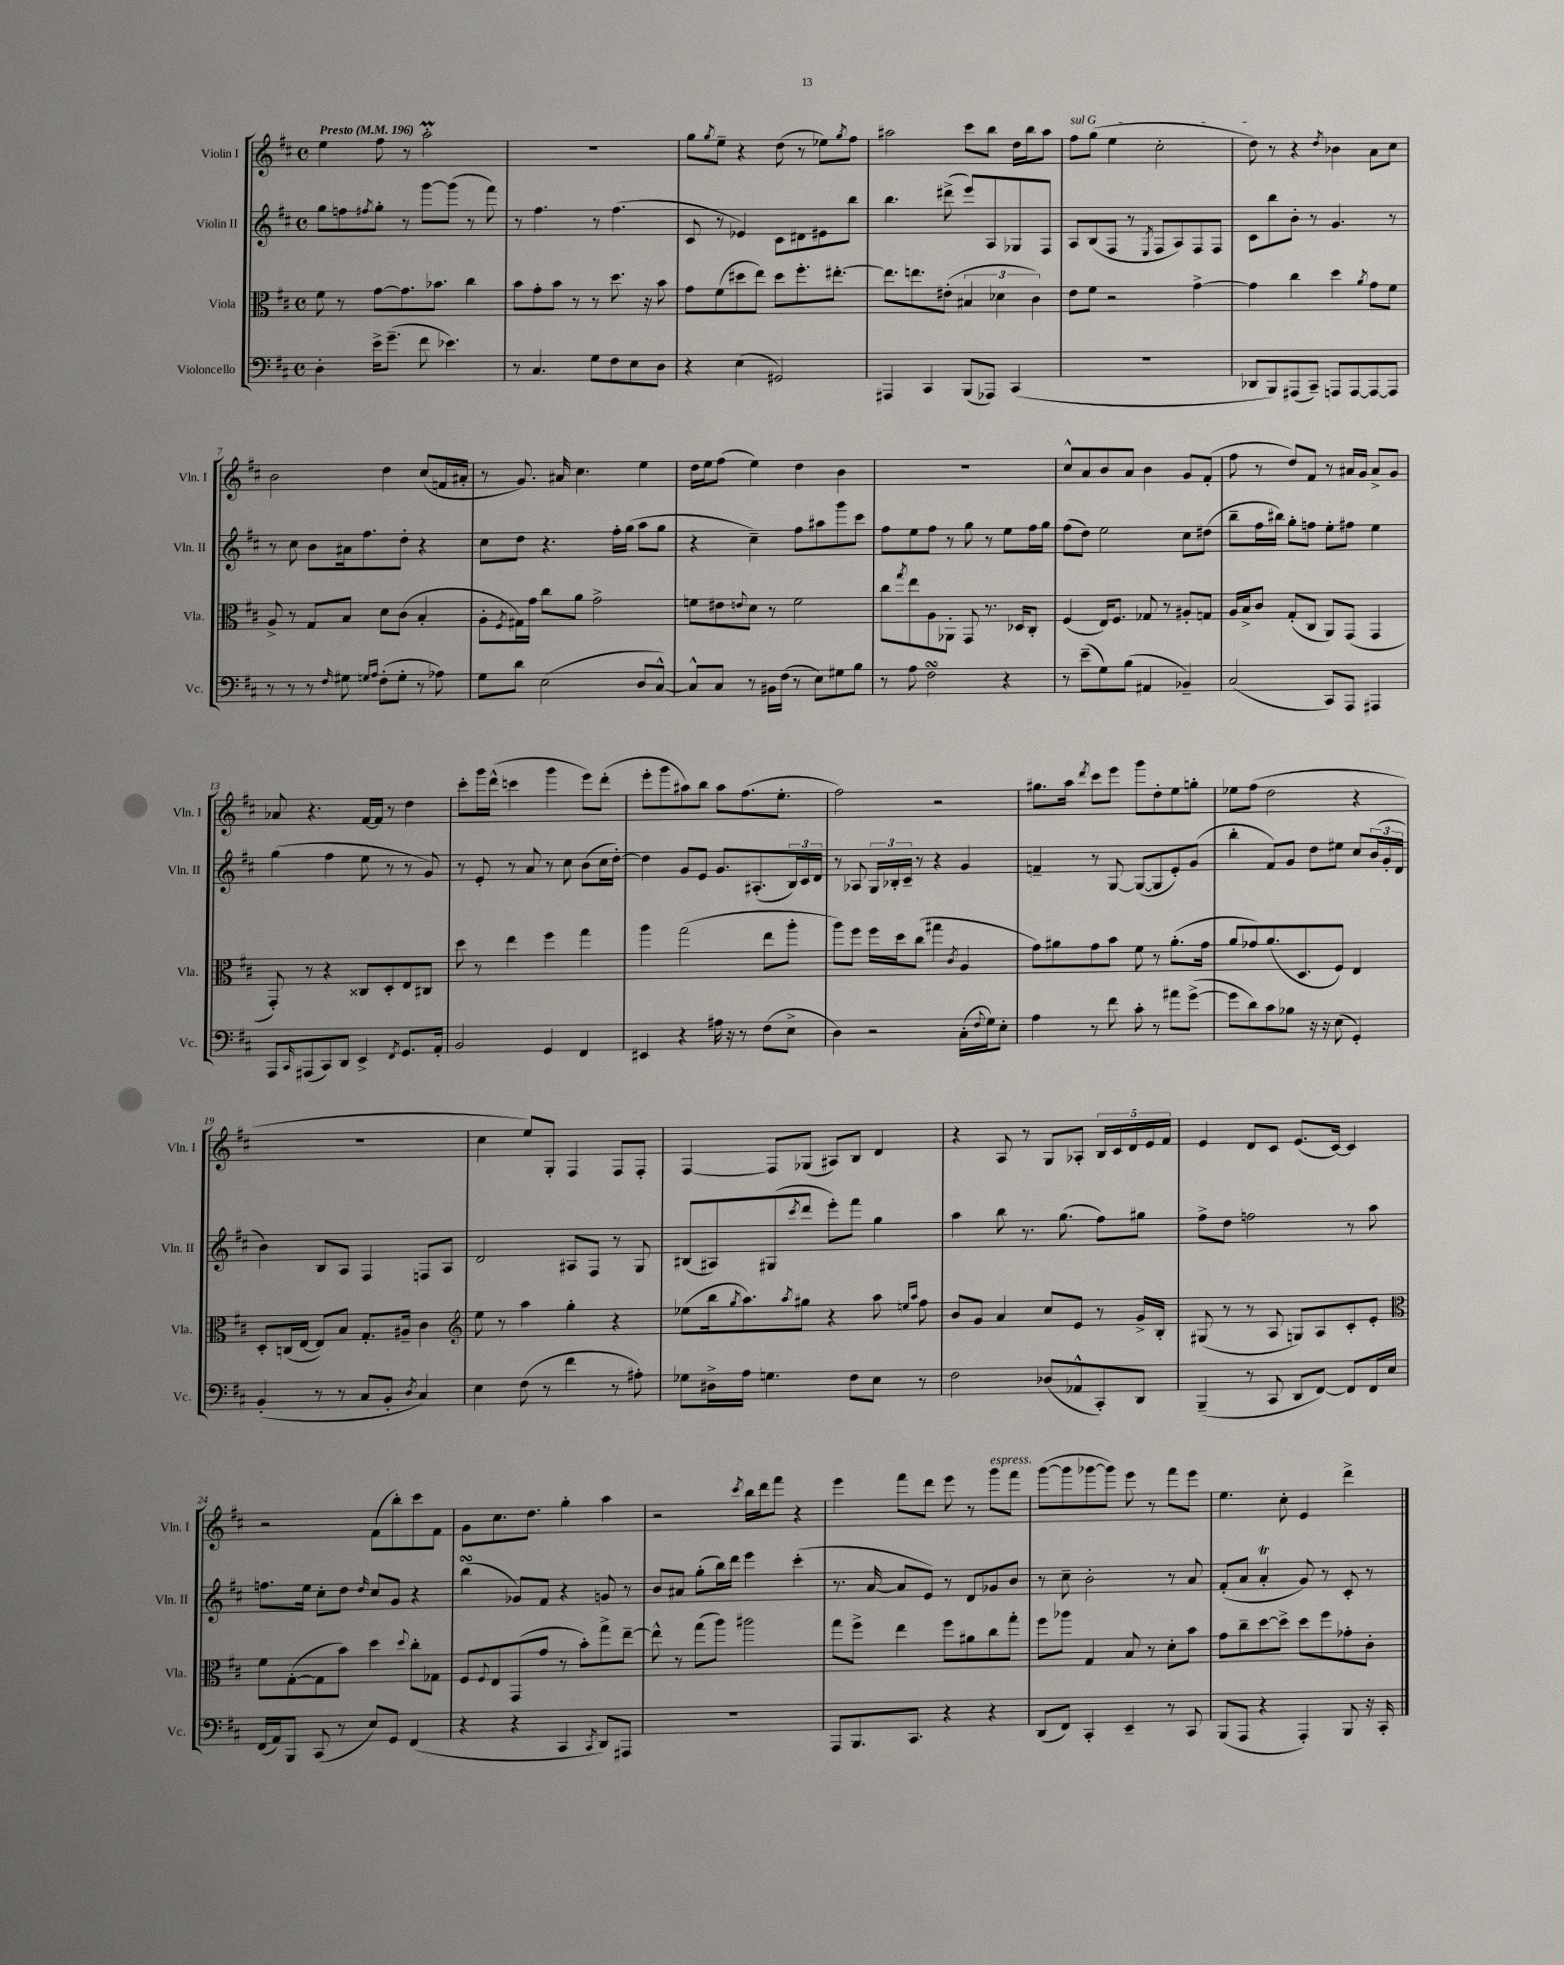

**kern	**kern	**kern	**kern
*part4	*part3	*part2	*part1
*staff4	*staff3	*staff2	*staff1
*I"Violoncello	*I"Viola	*I"Violin II	*I"Violin I
*I'Vc.	*I'Vla.	*I'Vln. II	*I'Vln. I
*clefF4	*clefC3	*clefG2	*clefG2
*k[f#c#]	*k[f#c#]	*k[f#c#]	*k[f#c#]
*M4/4	*M4/4	*M4/4	*M4/4
*met(c)	*met(c)	*met(c)	*met(c)
*MM196	*MM196	*MM196	*MM196
=1	=1	=1	=1
!	!	!	!LO:TX:a:B:t=Presto
4D'\	8f#\	8gg\L	4ee\
.	8r	8ffn\	.
.	.	8qff#X/	.
16e^\KL	[8g\L	8gg'\J	8ff#\
(8.g~\J	.	.	.
.	8.g\]	8r	8r
8f#\	.	[8ggg\L	2aaM'\
.	8.b-X\J	.	.
4.e-X\)	.	(8ggg\J]	.
.	4cc#\	8r	.
.	.	8fff#\)	.
=2	=2	=2	=2
8r	8b\L	8r	1r
4.C#/	8g'\	4.ff#\	.
.	8b\J	.	.
.	8r	.	.
8G\L	8r	8r	.
8F#\	8.dd\	(4.ff#\	.
8E\	.	.	.
.	16r	.	.
8D\J	8b\	.	.
=3	=3	=3	=3
4r	8g\L	8c#/	8gg\L
.	.	.	8qgg/
.	(8f#\	8r	8ee~\J
(4E\	8dd#X\	4e-X/)	4r
.	8ee\J)	.	.
2GG#X/)	8dd#\L	8c#\L	(8dd\
.	8.ff#'\	8d#X\	8r
.	.	8e#X\	8ee-X\L)
.	[8.ee#X'\J	.	.
.	.	.	8qgg/
.	.	8bb\J	8ff#\J
=4	=4	=4	=4
4AAA#X/	8.ee#\L]	4.bb\	2aa#X\
.	8.een\	.	.
4CC#/	.	.	.
.	(8e#X'\J	(8ddd#X^\	.
(8BBB/L	6B#X/	8eee/L)	8ccc#\L
8AAA-X/J)	.	8A/	8bb\J
.	6d-X\	.	.
(4CC#/	.	8G-X/	16dd\LL
.	.	.	16bb\J
.	6c#\)	.	.
.	.	8F#/J	8aa#\J
=5	=5	=5	=5
!	!	!	!LO:TX:a:i:t=sul G
1r	8e\L	8A/L	8ff#\L
.	8f#\J	(8B/	(8gg\J
.	2r	8F#/J	4ee\
.	.	8r	.
.	.	8qE/	.
.	.	8F#/L	2cc#'\
.	.	8A/)	.
.	[4g^\	8F#/	.
.	.	8F#/J	.
=6	=6	=6	=6
8DD-X/L	4g\]	8c#\L	8dd\)
8BBB/)	.	8bb\	8r
(8AAA#X/	4cc#\	8b'\J	4r
8CC#~/J)	.	8r	.
.	.	.	8qdd/
8AAAn/L	4dd\	4.g/	4b-X\
[8AAA/	.	.	.
.	8qa/	.	.
8AAA/_	8g\L	.	8a\L
8AAA/J]	8f#\J	8r	8cc#\J
!!LO:LB:g=z
=7	=7	=7	=7
8r	8A^/	8r	2b\
8r	8r	8cc#\	.
8r	8G/L	8b\L	.
16qqF#/	.	.	.
8G#X\	8B/J	16a#X\k	.
.	.	8.ff#\	.
16qqGn/LL	.	.	.
16qqA/JJ	.	.	.
(8F#'\L	8d\L	.	4dd\
8G'\J	(8c#\J	8dd'\J	.
8r	4B'/	4r	(8cc#/L
8A-X\)	.	.	16fn/L
.	.	.	16a#X'/JJ
=8	=8	=8	=8
8G\L	8A'\L	8cc#\L	8r
.	8qF#/	.	.
8d\J	16G#X\L)	8dd\J	8.g/)
.	16g\JJ	.	.
(2E\	8cc#\L	4.r	.
.	.	.	16a#X/
.	8a\J	.	4.cc#\
.	2g^\	.	.
.	.	16ff#'\LL	.
.	.	(16gg\JJ	.
8D/L	.	8aa\L	4ee\
[8C#^^/J)	.	8gg\J	.
=9	=9	=9	=9
8C#^^/L]	8fn\L	4r	16dd\LL
.	.	.	16ee\J
8C#/J	8e#X\	.	(8ff#\J
.	8qqen/	.	.
8r	8d\J	4cc#~\)	4ee\)
16BB#X\LL	8r	.	.
(16F#\JJ	.	.	.
8r	2f\	8ff#\L	4dd\
8E\L)	.	8aa#X\	.
8G#X\	.	8ggg\	4b\
8B\J	.	8ccc#\J	.
=10	=10	=10	=10
8r	8cc#\L	8ff#\L	1r
.	8qgg/	.	.
8A\	8ee\	8ee\	.
2F#sSsS\	8A\	8ff#\J	.
.	8AA-X'\J	8r	.
.	8GG/	8gg\	.
.	8.r	8r	.
4r	.	8ee\L	.
.	16D-X/KL	.	.
.	8C#'/J	16ff#\L	.
.	.	16gg\JJ	.
=11	=11	=11	=11
8r	(4F#/	(8ff#\L	8cc#^^/L
(8e~\L	.	8dd\J)	8a/
8G\)	16E/KL)	2ee\	8b/
.	8.F#/J	.	.
(8B\J	.	.	8a/J
4AA#X/	8G-X/	.	4b\
.	8r	.	.
4BB-X~/)	8A#X'/L	8cc#\L	8g/L
.	8Gn/J	(8dd#X\J	(8f#'/J
=12	=12	=12	=12
(2C#/	16A/LL	8bb~\L	8ff#\
.	16B^/J	.	.
.	8c#/J	16ff#\L	8r
.	.	16bb#X\JJ)	.
.	(8G'/L	8gg'\L	8dd/L)
.	8C#/J	8ffn\J	8f#/J
8CC#/L)	8AA/L)	8ee'\L	8r
8AAA/J	(8GG/J	8ff#X\J	16a#X/LL
.	.	.	16g/JJ
4AAA#X/	4GG/	4ee\	8a#^/L
.	.	.	8g/J
!!LO:LB:g=z
=13	=13	=13	=13
8AAA/L	8GG'/)	(4gg\	8a-X/
16qqCC#/	.	.	.
(8AAA#X/	8r	.	4.r
8CC#/)	4r	4ff#\	.
8DD/J	.	.	.
4EE^/	8C##X/L	8ee\	[16f#/LL
.	.	.	16f#/JJ]
.	8D'/	8r	8r
8qFF#/	.	.	.
8.GG/L	8E/	8r	4dd\
.	8C#X/J	8g/)	.
16AA'/Jk	.	.	.
=14	=14	=14	=14
2BB/	8dd\	8r	8ccc#'\L
.	8r	8e'/	16ggg\L
.	.	.	(16ddd^^\JJ
.	4ee\	8r	4cccn\
.	.	8a/	.
4GG/	4ff#\	8r	4ggg\
.	.	8cc#\	.
4FF#/	4gg\	(8b\L	8eee\L)
.	.	16cc#\L	(8ddd'\J
.	.	[16dd'\JJ)	.
=15	=15	=15	=15
4EE#X/	4aa\	4dd\]	8eee'\L
.	.	.	8ggg\
4r	(2gg\	8g/L	8aa#X\)
.	.	8e/J	8bb\J
16A#X\	.	8.g/L	8aa#\L
16r	.	.	.
8r	.	.	(8.ff#\
.	.	(8.A#X'/	.
(8F#\L	8ee\L	.	.
.	.	.	8.ee'\J
8E^\J	8aa'\J	24B/L)	.
.	.	24c#/	.
.	.	24d/JJ	.
=16	=16	=16	=16
4D\)	8aa\L)	8r	2ff#\)
.	8ff#\J	8A-X/	.
2r	16ff#\LL	24G/LL	.
.	.	24B-X'/	.
.	16dd\J	.	.
.	.	24c#~/JJ	.
.	(8cc#\J	8r	.
.	4gg#X\	4r	2r
.	8qc#/	.	.
(16C#'\LL	4A/	4g/	.
8qqF#/	.	.	.
16G\J)	.	.	.
8E'\J	.	.	.
=17	=17	=17	=17
4A\	8g\L)	4fn~/	8.gg#X\L
.	8a#X\	.	.
.	.	.	16aa\Jk
.	.	.	8qddd/
8r	8g\	8r	8ccc#\L
8f#\	8b\J	[8G/	8eee\J
8c#'\	8f#\	(8G/L_	8ggg\L
8r	8r	8G/]	8dd'\
8a#X\L	(8.a#'\L	8e'/)	8ee\
([8g^\J	.	(8g/J	8ggn'\J
.	16g\Jk	.	.
=18	=18	=18	=18
8g\L]	8a/L	4bb'\	8ee-X\L
8d\)	8g-X/)	.	(8ff#\J
8c#\	(8.a/	8f#/L)	2dd\
8B-X\J	.	8g/J	.
.	8.D/	.	.
16r	.	8dd\L	.
16r	.	.	.
(8E\	8F#/J)	8ee#X\J	.
4GG'/)	4E/	8cc#/L	4r
.	.	(24b/L	.
.	.	24g'/	.
.	.	24d/JJ	.
!!LO:LB:g=z
=19	=19	=19	=19
(4BB'/	8D'/L	4b\)	1r
.	(16Cn/L	.	.
.	[16E/JJ	.	.
8r	8E/L])	8B/L	.
8r	8B/J	8A/J	.
8C#/L	8.G'/L	4F#/	.
8BB'/J	.	.	.
.	16A#X~/Jk	.	.
8qD/	.	.	.
4C#/)	4c#\	8Fn/L	.
.	.	8A/J	.
=20	=20	=20	=20
*	*clefG2	*	*
4E\	8ee\	2d/	4cc#\
.	8r	.	.
(8F#\	4aa\	.	8ee/L)
8r	.	.	8G'/J
4f#\	4gg'\	8A#X/L	4F#/
.	.	8F#/J	.
8r	4r	8r	8F#/L
8A#X'\)	.	8G/	8F#'/J
=21	=21	=21	=21
8G-X\L	(8ee-X\L	(8B#X/L	[4F#/
16D#X^\L	16bb\k	8A#X/)	.
.	8qgg/	.	.
16A\JJ	8.aa\)	.	.
4.Gn\	.	(8G#X/	8F#/L]
.	8qaa/	8qccc#/	.
.	8gg#X\J	8ddd/J	(8G-X/J
.	4r	8eee'\L)	8A#X/L)
8F#\L	.	8fff#\J	8B/J
8E\J	8aa\	4gg\	4d/
.	16qqeen/LL	.	.
.	16qqaa/JJ	.	.
8r	8ff#\	.	.
=22	=22	=22	=22
2F#\	8b/L	4aa\	4r
.	8g/J	.	.
.	4a/	8bb\	8A/
.	.	8.r	8r
(8D-X/L	8cc#/L	.	8G/L
.	.	(8.gg\	.
8AA-X^^/	8e/J	.	8A-X'/J
8CC#'/)	8r	8ff#\L)	20B/LL
.	.	.	20c#/
.	.	.	20d/
8DD/J	16g^/LL	8gg#X\J	.
.	.	.	20e/
.	16B'/JJ	.	.
.	.	.	20f#/JJ
=23	=23	=23	=23
(4BBB~/	(8G#X/	8ff#^\L	4e/
.	8r	8dd\J	.
8r	8r	2ffn\	8d/L
8CC#/	8A/	.	8c#/J
8DD/L	8Gn/L)	.	(8.e/L
[8FF#/J)	8A/	.	.
.	.	.	[16c#/Jk)
8FF#/L]	8c#'/	8r	4c#/]
16FF#/L	8e'/J	8aa\	.
16E/JJ	.	.	.
!!LO:LB:g=z
=24	=24	=24	=24
*	*clefC3	*	*
(16FF#/LL	8f#\L	8.ffn\L	2r
16AA/J)	.	.	.
8BBB/J	([8G'\	.	.
.	.	16ee\Jk	.
(8CC#/	8G\]	8cc#'\L	.
8r	8b\J)	8dd\J	.
.	.	16qqdd/	.
8E/L)	4dd\	8cc#/L	(8f#\L
8GG/J	.	8g/J	8bb'\)
.	8qqdd/	.	.
(4FF#/	8cc#'\L	4r	8ccc#\
.	8G-X\J	.	8f#\J
=25	=25	=25	=25
4r	8F#/L	(4bbsSSS\	8g\L
.	8qqF#/	.	.
.	8E/	.	8.cc#\
4r	(8GG/	8g-X/L)	.
.	.	.	8.dd\J
.	8g/J	8f#/J	.
4CC#/	8r	4r	4gg'\
.	8b'\L)	.	.
8qCC#/	.	.	.
8DD/L)	8gg^\	8gn/	4aa\
8AAA#X/J	[8ee~\J	8r	.
=26	=26	=26	=26
1r	8ee^^\]	8b/L	2r
.	8r	8a#X/J	.
.	(8gg\L	(8gg'\L	.
.	8aa\J)	16bb\L)	.
.	.	16ddd\JJ	.
.	.	.	8qccc#/
.	2aa#X\	4eee\	16bb\LL
.	.	.	16ddd\J
.	.	.	8fff#\J
.	.	(4ccc#'\	4r
=27	=27	=27	=27
8AAA/L	8gg\L	8.r	4eee\
8.BBB/	8ff#^\J	.	.
.	.	[16a/	.
.	4ee\	8a/L]	8fff#\L
8.CC#/J	.	.	.
.	.	8e/J)	8ddd\J
4r	8ff#\L	8r	8eee\
.	8a#X\	8d/L	8r
!	!	!	!LO:TX:a:i:t=espress.
4r	8cc#\	8g-X/	8ggg\L
.	8gg'\J	8b/J	8fff#\J
=28	=28	=28	=28
(8DD/L	8ff#\L	8r	([8ggg\L
8FF#/J)	8aa-X\J	8cc#~\	8ggg\]
4CC#'/	4G/	2b'\	[8ggg-X\
.	.	.	8ggg-\J])
4EE~/	8B/	.	8eee\
.	8r	.	8r
8r	8d'\L	8r	8fff#\L
8CC#/	8b\J	8a/	8eee\J
=29	=29	=29	=29
(8BBB/L	8g\L	(8f#'/L	4.ee\
8AAA/J	8cc#~\	8a/J	.
4r	[8dd\	4aT'/	.
.	8dd^\J]	.	8cc#'\
4AAA'/)	8dd\L	8g/)	4e/
.	8ff#\	8r	.
8BBB/	8g-X'\	8c#'/	4ddd^\
16r	8c#'\J	8r	.
16CC#'/	.	.	.
==	==	==	==
*-	*-	*-	*-
